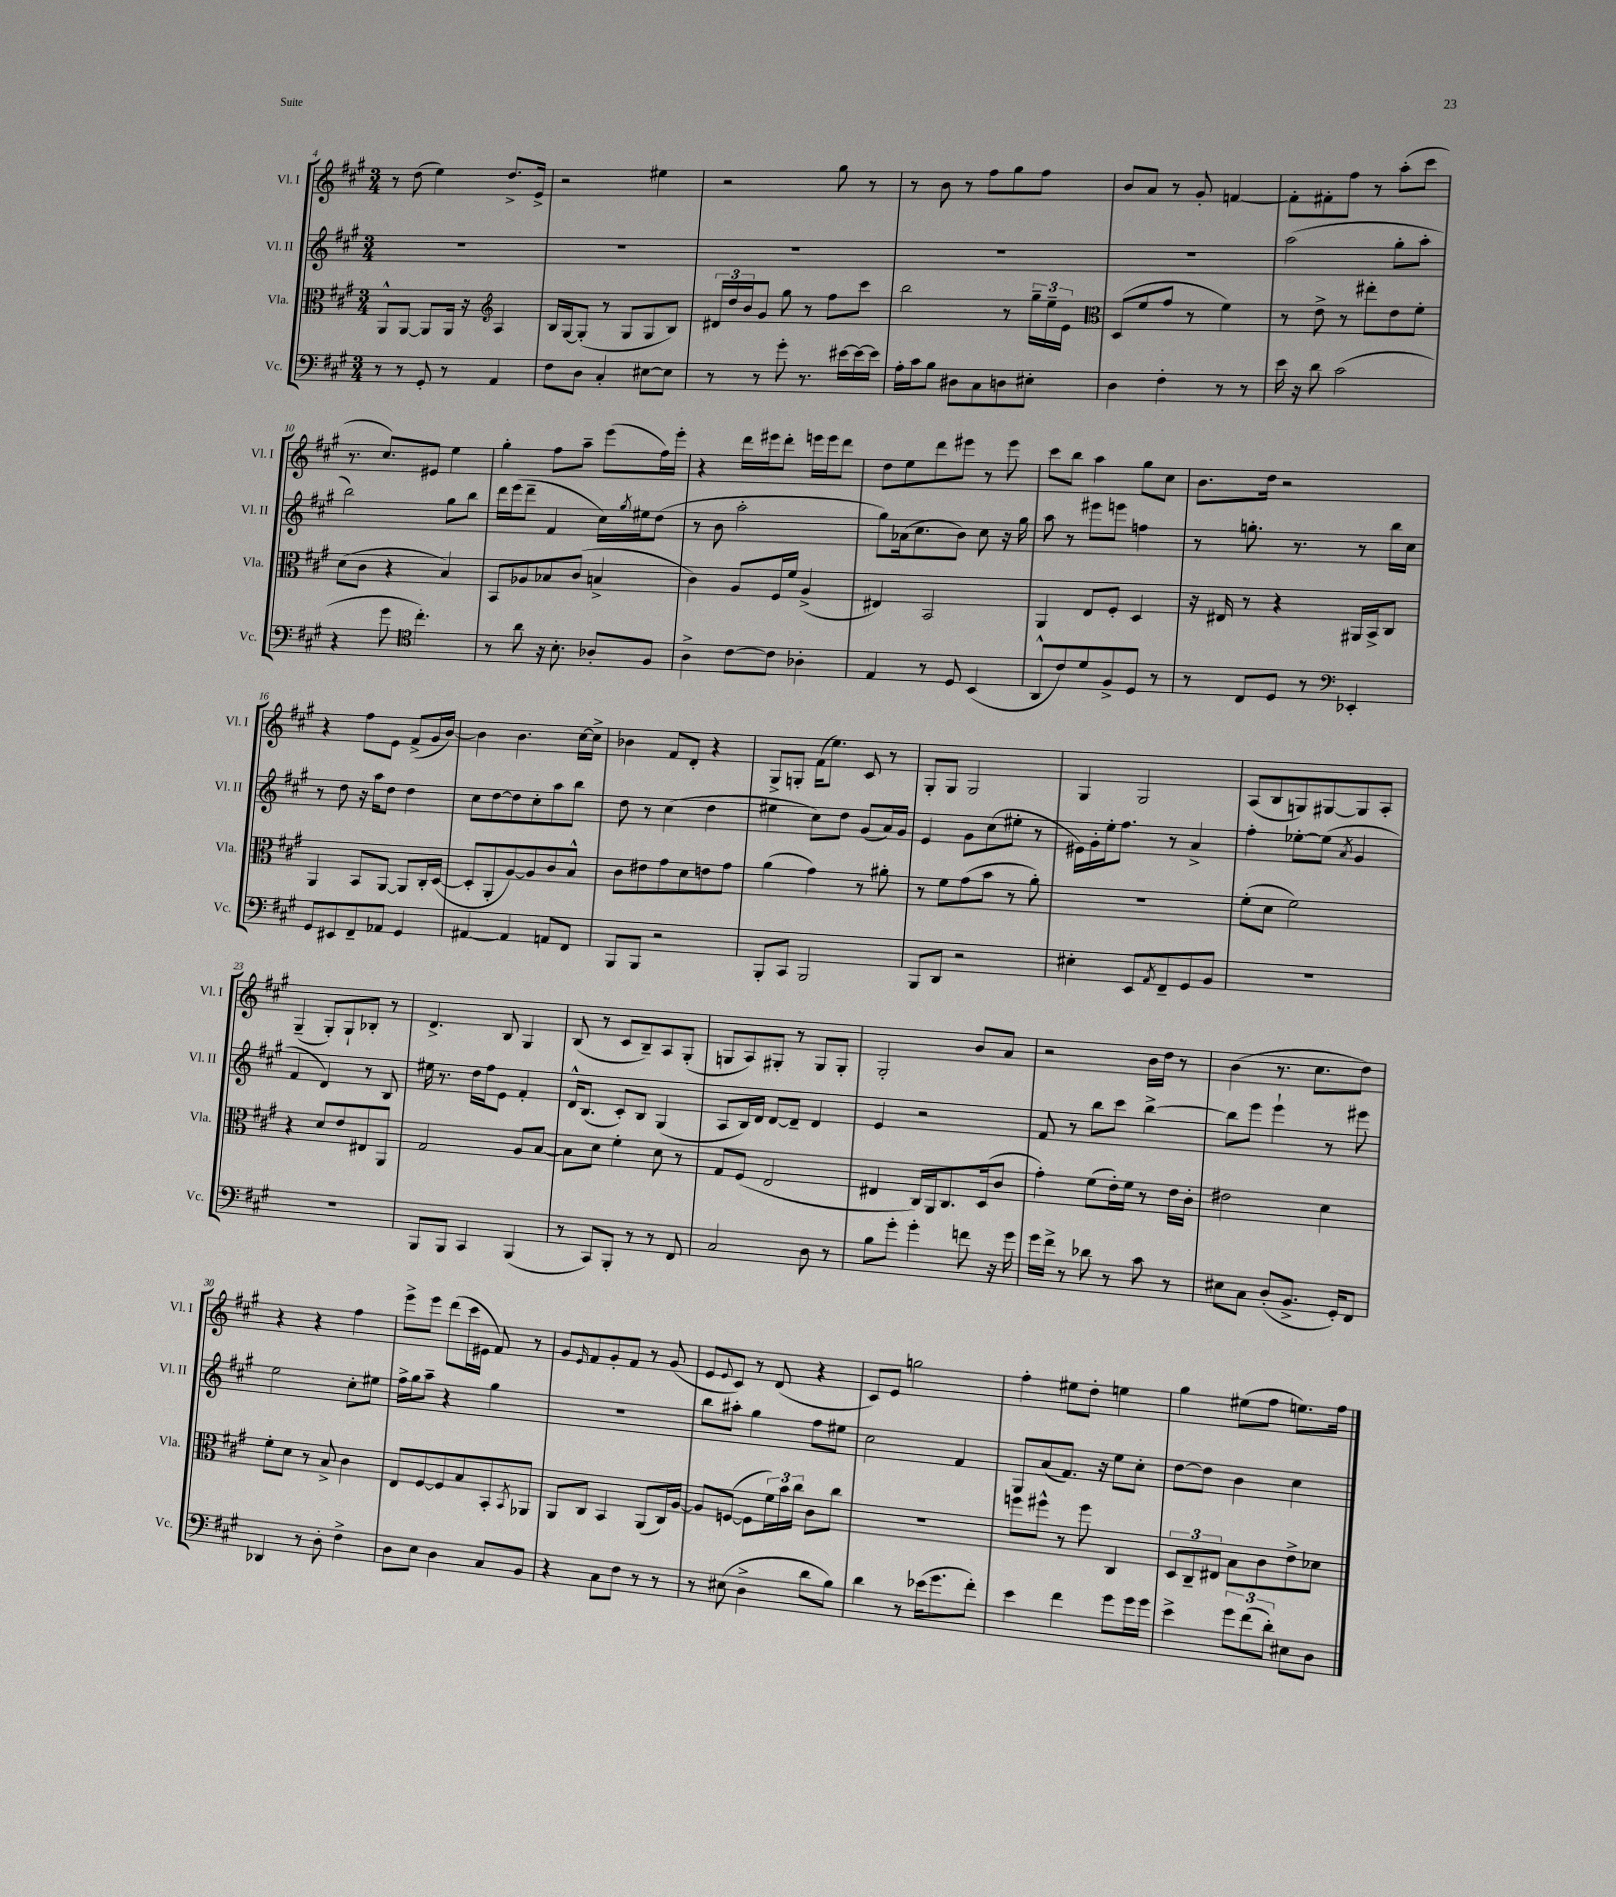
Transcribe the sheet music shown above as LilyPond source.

<<
\new StaffGroup <<
\new Staff = "s0" \with { instrumentName = "Vl. I" shortInstrumentName = "Vl. I" } {
    \clef treble \key a \major \numericTimeSignature \time 3/4
    r8 d''8( e''4) d''8.-> e'16-> |
    r2 eis''4 |
    r2 gis''8 r8 |
    r8 b'8 r8 fis''8 gis''8 fis''8 |
    b'8 a'8 r8 gis'8-. f'4~ |
    f'8-. fis'8-. fis''8 r8 a''8-.( cis'''8 |
    r8. cis''8.) eis'8 e''4 |
    gis''4-. fis''8 a''8-- e'''8( fis''16) e'''16-. |
    r4 d'''16 eis'''16 d'''8-. e'''16 e'''16 d'''8 |
    d''8 e''8 d'''8 eis'''8 r8 eis'''8 |
    cis'''8 b''8 a''4 gis''8 cis''8 |
    b'8. d''16 r2 |
    r4 fis''8 e'8 fis'8->( gis'16 b'16~) |
    b'4 b'4. cis''16~ cis''16-> |
    bes'4 fis'8 d'8-. r4 |
    gis8-> g8-. fis'16( e''8.) cis'8 r8 |
    gis8-. gis8 gis2 |
    gis4 gis2 |
    a8( b8 g8) gis8~ gis8 a8-. |
    gis4--( gis8-.) gis8-! bes8-. r8 |
    d'4.-> b8 gis4 |
    b8( r8 cis'8 b8--) a8 gis8-.( |
    g8 a8) gis8-. r8 gis8 gis8-. |
    gis2-. b'8 a'8 |
    r2 b'16 d''16 r8 |
    b'4( r8. cis''8. d''8) |
    r4 r4 fis''4 |
    e'''8-> e'''8 d'''8( cis'''16 eis'16 fis'8) r8 |
    gis'8 \grace { e'16 } fis'8 gis'8-. fis'8 r8 gis'8( |
    e'8 \appoggiatura { e'8 } cis'8) r8 d'8( r4 |
    cis'8) e'8 g''2 |
    fis''4-. eis''8 d''8-. e''4 |
    gis''4 eis''8( fis''8 e''8.) fis''16 \bar "|." |
}
\new Staff = "s1" \with { instrumentName = "Vl. II" shortInstrumentName = "Vl. II" } {
    \clef treble \key a \major \numericTimeSignature \time 3/4
    R2. |
    R2. |
    R2. |
    R2. |
    R2. |
    a''2( gis''8-. a''8-. |
    b''2) gis''8 b''8 |
    d'''16 e'''16( d'''8-- fis'4 cis''16) \acciaccatura { gis''8 } eis''16 d''8( |
    r8 b'8 a''2-. |
    gis''8) aes'16( cis''8. b'8) cis''8 r16 gis''16 |
    a''8 r8 eis'''8 e'''8 f''4 |
    r8 g''8.-. r8. r8 b''16 cis''16 |
    r8 d''8 r16 a''16 d''8 d''4 |
    cis''8 d''8~ d''8 cis''8-. a''8 b''8 |
    d''8 r8 cis''4( d''4 |
    eis''4 cis''8) d''8 gis'8( a'16) gis'16 |
    e'4 gis'8 cis''8( eis''8-. r8 |
    eis'16) gis'16-. e''16-. fis''8. r8 a'4-> |
    fis''4-. ees''8~-. ees''8( \acciaccatura { a'8 } gis'4 |
    fis'4 d'4) r8 b8 |
    eis''16 r8. d''16 fis''16 e'8 fis'4-. |
    d'16-^ b8.( cis'8-.) b8 gis4( |
    a8 b16) d'16 d'8~ d'8-- d'4 |
    e'4 r2 |
    fis'8 r8 b''8 cis'''8 b''4~-> |
    b''8 e'''8 e'''4-! r8 eis'''8 |
    e''2 cis''8-. eis''8 |
    fis''16-> gis''16 a''8-- r4 gis''4 |
    R2. |
    b''8 ais''8-. gis''4 fis''8 eis''8 |
    cis''2 fis'4 |
    gis8 a'8( fis'8.) r16 e''8 cis''8-. |
    d''8~ d''8 b'4 cis''4 \bar "|." |
}
\new Staff = "s2" \with { instrumentName = "Vla." shortInstrumentName = "Vla." } {
    \clef alto \key a \major \numericTimeSignature \time 3/4
    a,8-^ a,8~ a,8 a,16 r16 \clef treble a4 |
    b16 gis16~ gis8-.( r8 gis8 gis8 b8) |
    \tuplet 3/2 { dis'16 d''16 b'16 } gis'8 gis''8 r8 fis''8 cis'''8 |
    b''2 r8 \tuplet 3/2 { gis''16-- e''16-- e'16 } |
    \clef alto d8( fis'8 gis'8 r8 fis'4) |
    r8 e'8-> r8 eis''8-. e'8 fis'8-. |
    d'8( cis'8 r4 b4) |
    b,8 aes8 bes8 cis'8( b4-> |
    cis'4) a8 fis16 fis'16 a4->( |
    eis4) b,2 |
    a,4 e8 fis8-. d4 |
    r16 eis16 r8 r4 ais,16 b,16-> cis8 |
    a,4 b,8 a,8~ a,8 cis16-. d16~( |
    d8-. a,8-. a8~) a8 cis'8 b8-^ |
    cis'8 eis'8 gis'8 d'8 e'8 gis'8 |
    a'4( gis'4) r8 ais'8-. |
    r8 fis'8 gis'8( b'8 r8 a'8-.) |
    R2. |
    fis'8-.( d'8 fis'2) |
    r4 d'8 e'8 eis8 a,8 |
    gis2 a8 b8~ |
    b8 d'8 fis'4-. d'8 r8 |
    gis8 fis8( e2 |
    eis4 cis16) a,16 cis8. d16( cis'8 |
    gis'4-.) fis'8( e'16-.) fis'16 r8 e'16 cis'16-. |
    eis'2 d'4 |
    fis'8-. d'8 r8 b8-> cis'4 |
    e8 fis8~ fis8 b8 b,8-. \acciaccatura { b,8 } aes,8 |
    a,8 cis8 b,4 a,8( cis16) a16~ |
    a8 f8~( f8 \tuplet 3/2 { fis'16) b'16 cis''16 } cis'8 cis''8 |
    R2. |
    f''8 fis''8-^ r8 fis''8 cis4 |
    \tuplet 3/2 { d8 cis8-- eis8 } b8 cis'8 e'8-> des'8 \bar "|." |
}
\new Staff = "s3" \with { instrumentName = "Vc." shortInstrumentName = "Vc." } {
    \clef bass \key a \major \numericTimeSignature \time 3/4
    r8 r8 gis,8-. r8 a,4 |
    fis8 d8 cis4-. eis8~ eis8 |
    r8 r8 gis'8-. r8. eis'16~ eis'16~ eis'16 |
    a16-. cis'16 b8 dis8 cis8 d8 eis8-. |
    d4 fis4-. r8 r8 |
    e'16 r16 d'8 cis'2( |
    r4 gis'8 \clef tenor cis''4.-.) |
    r8 a'8 r16 b8.-. aes8-. fis8 |
    a4-> cis'8~ cis'8 aes4-. |
    e4 r8 d8 b,4( |
    a,8-^ cis'8) d'8 fis8-> d8 r8 |
    r8 cis8 d8 r8 \clef bass ees,4-. |
    gis,8 eis,8 fis,8-- aes,8 gis,4 |
    ais,4~ ais,4 a,8 fis,8 |
    b,,8 b,,8 r2 |
    b,,8-. cis,8 b,,2 |
    b,,8 d,8 r2 |
    eis4-. e,8 \acciaccatura { a,8 } fis,8-- gis,8 b,8 |
    R2. |
    R2. |
    b,,8 b,,8 cis,4 b,,4( |
    r8 cis,8) b,,8-. r8 r8 fis,8 |
    cis2 d8 r8 |
    b8 gis'8-. gis'4-. f'8 r16 gis'16 |
    gis'16 fis'16-> r8 des'8 r8 cis'8 r8 |
    eis8 cis8 d8-.( b,8.-> gis,16-.) fis,8 |
    des,4 r8 d8-. fis4-> |
    d8 e8 d4 cis8 b,8 |
    r4 cis8 fis8 r8 r8 |
    r8 eis8( d4-> d'8 b8) |
    d'4 r8 ees'16( gis'8. fis'8-.) |
    e'4 fis'4 gis'8 gis'16 gis'16 |
    e'4-> \tuplet 3/2 { gis'8 fis'8( d'8-.) } eis8 d8 \bar "|." |
}
>>
>>
\layout { \context { \Score currentBarNumber = #4 } }
